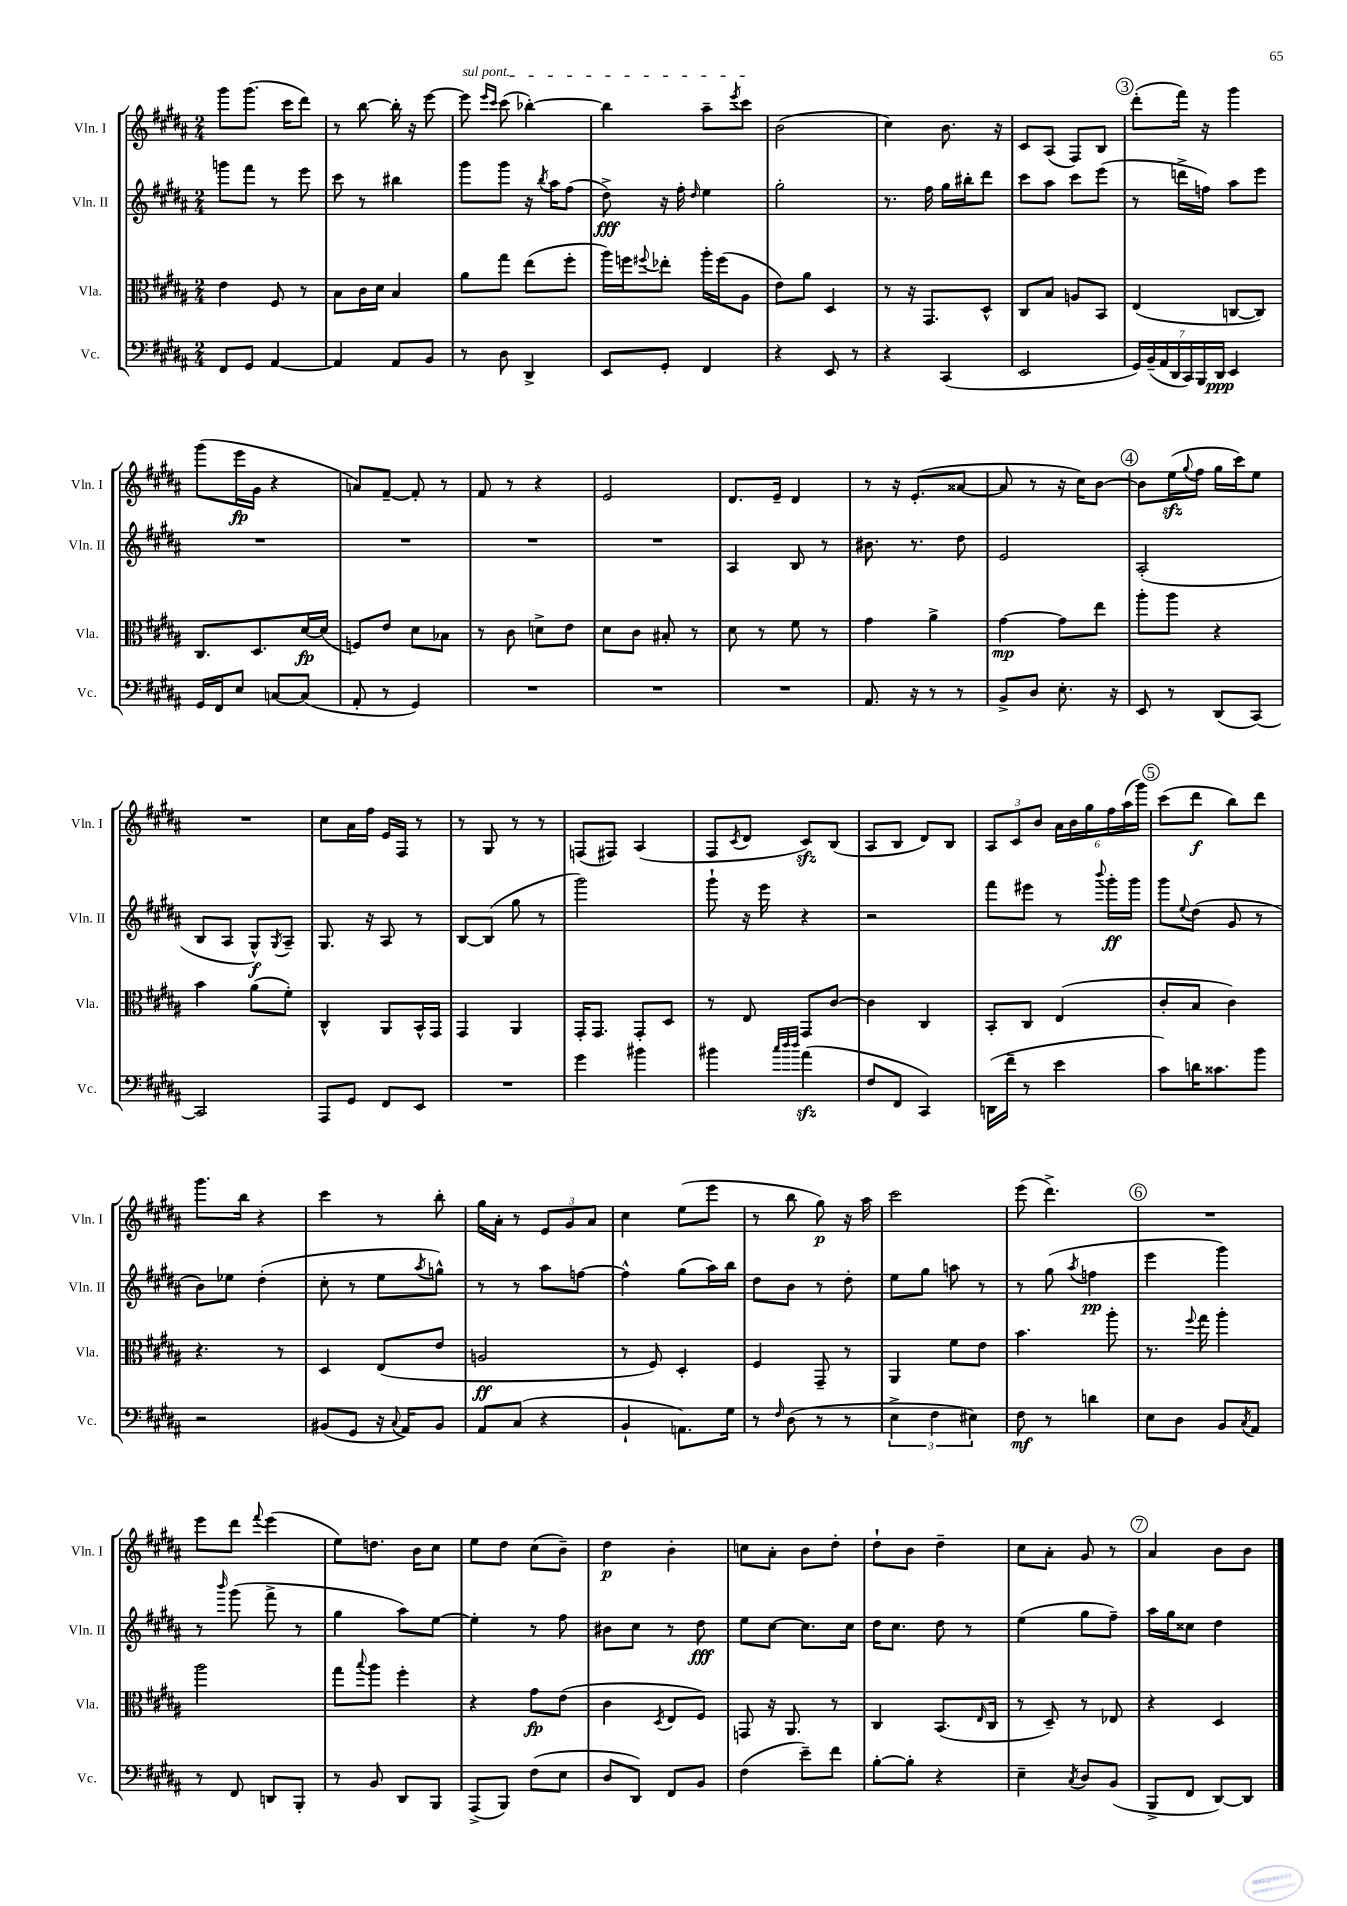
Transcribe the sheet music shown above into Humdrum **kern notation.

**kern	**dynam	**kern	**dynam	**kern	**dynam	**kern	**dynam
*part4	*part4	*part3	*part3	*part2	*part2	*part1	*part1
*staff4	*staff4	*staff3	*staff3	*staff2	*staff2	*staff1	*staff1
*I"Vc.	*	*I"Vla.	*	*I"Vln. II	*	*I"Vln. I	*
*I'Vc.	*	*I'Vla.	*	*I'Vln. II	*	*I'Vln. I	*
*clefF4	*	*clefC3	*	*clefG2	*	*clefG2	*
*k[f#c#g#d#a#]	*	*k[f#c#g#d#a#]	*	*k[f#c#g#d#a#]	*	*k[f#c#g#d#a#]	*
*M2/4	*	*M2/4	*	*M2/4	*	*M2/4	*
=13	=13	=13	=13	=13	=13	=13	=13
8FF#/L	.	4e\	.	8gggn\L	.	8ggg#\L	.
8GG#/J	.	.	.	8fff#\J	.	(8.ggg#\J	.
[4AA#/	.	8F#/	.	8r	.	.	.
.	.	.	.	.	.	16ccc#\KL	.
.	.	8r	.	8eee\	.	8ddd#\J)	.
=14	=14	=14	=14	=14	=14	=14	=14
4AA#/]	.	8B\L	.	8ccc#\	.	8r	.
.	.	16c#\L	.	8r	.	[8bb\	.
.	.	16d#\JJ	.	.	.	.	.
8AA#/L	.	4B/	.	4bb#X\	.	16bb'\]	.
.	.	.	.	.	.	16r	.
8BB/J	.	.	.	.	.	[8eee\	.
=15	=15	=15	=15	=15	=15	=15	=15
!	!	!	!	!	!	!LO:TX:a:i:t=sul pont.	!
8r	.	8a#\L	.	8ggg#\L	.	8eee\]	.
.	.	.	.	.	.	16qqeee/LL	.
.	.	.	.	.	.	16qqccc#/JJ	.
8D#\	.	8gg#\J	.	8ggg#\J	.	(8ccc#\	.
4DD#^/	.	(8ee\L	.	16r	.	[4bb-X'\)	.
.	.	.	.	8qbb/	.	.	.
.	.	.	.	16aa#\KL	.	.	.
.	.	8ff#'\J	.	(8ff#\J	.	.	.
=16	=16	=16	=16	=16	=16	=16	=16
8EE/L	.	16aa#\LL)	.	8dd#^\)	fff	4bb-\]	.
.	.	16ffn\J	.	.	.	.	.
.	.	8qqff#X/	.	.	.	.	.
8GG#'/J	.	8ee-X'\J	.	16r	.	.	.
.	.	.	.	16ff#'\	.	.	.
.	.	.	.	16qqdd#/	.	.	.
4FF#/	.	16aa#'\LL	.	4ee\	.	8aa#~\L	.
.	.	(16ff#\J	.	.	.	.	.
.	.	.	.	.	.	8qeee/	.
.	.	8A#\J	.	.	.	8ccc#\J	.
=17	=17	=17	=17	=17	=17	=17	=17
4r	.	8e\L)	.	2gg#'\	.	(2b\	.
.	.	8a#\J	.	.	.	.	.
8EE/	.	4D#/	.	.	.	.	.
8r	.	.	.	.	.	.	.
=18	=18	=18	=18	=18	=18	=18	=18
4r	.	8r	.	8.r	.	4cc#\)	.
.	.	16r	.	.	.	.	.
.	.	8.GG#/L	.	16ff#\	.	.	.
(4CC#/	.	.	.	16gg#\LL	.	8.b\	.
.	.	.	.	16bb#X'\J	.	.	.
.	.	8D#^^/J	.	8ddd#\J	.	.	.
.	.	.	.	.	.	16r	.
=19	=19	=19	=19	=19	=19	=19	=19
2EE/	.	8C#/L	.	8ccc#\L	.	8c#/L	.
.	.	8B/J	.	8aa#\J	.	(8A#/J	.
.	.	8An/L	.	8ccc#\L	.	8F#/L)	.
.	.	8BB/J	.	(8eee\J	.	8B/J	.
!!LO:REH:place=s1:t=3
=20	=20	=20	=20	=20	=20	=20	=20
28GG#/LL)	.	(4E/	.	8r	.	(8ddd#'\L	.
(28BB~/	.	.	.	.	.	.	.
28AA#/	.	.	.	.	.	.	.
28DD#/	.	.	.	.	.	.	.
.	.	.	.	16dddn^\LL	.	16fff#\Jk)	.
28CC#/)	.	.	.	.	.	.	.
28BBB/	.	.	.	.	.	.	.
.	.	.	.	16ffn\JJ)	.	16r	.
28DD#/JJ	ppp	.	.	.	.	.	.
4EE/	.	[8Cn/L	.	8aa#\L	.	4ggg#\	.
.	.	8C/J])	.	8eee\J	.	.	.
!!LO:LB:g=z
=21	=21	=21	=21	=21	=21	=21	=21
16GG#/LL	.	8.C#/L	.	2r	.	(8ggg#\L	.
16FF#/J	.	.	.	.	.	.	.
8E/J	.	.	.	.	.	16eee\L	fp
.	.	8.D#/	.	.	.	16g#\JJ	.
[8Cn/L	.	.	.	.	.	4r	.
(8C/J]	.	[16d#/L	fp	.	.	.	.
.	.	(16d#/JJ]	.	.	.	.	.
=22	=22	=22	=22	=22	=22	=22	=22
8AA#'/	.	8Fn/L)	.	2r	.	8an/L)	.
8r	.	8e/J	.	.	.	[8f#~/J	.
4GG#/)	.	8d#\L	.	.	.	8f#'/]	.
.	.	8B-X\J	.	.	.	8r	.
=23	=23	=23	=23	=23	=23	=23	=23
2r	.	8r	.	2r	.	8f#/	.
.	.	8c#\	.	.	.	8r	.
.	.	8dn^\L	.	.	.	4r	.
.	.	8e\J	.	.	.	.	.
=24	=24	=24	=24	=24	=24	=24	=24
2r	.	8d#\L	.	2r	.	2e/	.
.	.	8c#\J	.	.	.	.	.
.	.	8B#X'/	.	.	.	.	.
.	.	8r	.	.	.	.	.
=25	=25	=25	=25	=25	=25	=25	=25
2r	.	8d#\	.	4A#/	.	8.d#/L	.
.	.	8r	.	.	.	.	.
.	.	.	.	.	.	16e~/Jk	.
.	.	8f#\	.	8B/	.	4d#/	.
.	.	8r	.	8r	.	.	.
=26	=26	=26	=26	=26	=26	=26	=26
8.AA#/	.	4g#\	.	8.b#X\	.	8r	.
.	.	.	.	.	.	16r	.
16r	.	.	.	8.r	.	(8.e'/L	.
8r	.	4a#^\	.	.	.	.	.
8r	.	.	.	8dd#\	.	[8a##X/J	.
=27	=27	=27	=27	=27	=27	=27	=27
8BB^/L	.	[4g#\	mp	2e/	.	8a##/]	.
8D#/J	.	.	.	.	.	8r	.
8.E'\	.	8g#\L]	.	.	.	16r	.
.	.	.	.	.	.	16cc#\KL)	.
.	.	8ee\J	.	.	.	[8b\J	.
16r	.	.	.	.	.	.	.
!!LO:REH:place=s1:t=4
=28	=28	=28	=28	=28	=28	=28	=28
8EE/	.	8aa#'\L	.	(2A#'/	.	8b\L]	.
8r	.	8aa#\J	.	.	.	(16eezz\L	.
.	.	.	.	.	.	8qqgg#/	.
.	.	.	.	.	.	16ff#\JJ	.
(8DD#/L	.	4r	.	.	.	16gg#\LL	.
.	.	.	.	.	.	16ccc#\J)	.
[8CC#/J)	.	.	.	.	.	8ee\J	.
!!LO:LB:g=z
=29	=29	=29	=29	=29	=29	=29	=29
2CC#/]	.	4b\	.	8B/L	.	2r	.
.	.	.	.	8A#/J	.	.	.
.	.	(8a#\L	.	8G#^^/L)	f	.	.
.	.	.	.	8qG#/	.	.	.
.	.	8f#'\J)	.	8A#~/J	.	.	.
=30	=30	=30	=30	=30	=30	=30	=30
8AAA#/L	.	4C#^^/	.	8.G#/	.	8cc#\L	.
8GG#/J	.	.	.	.	.	16a#\L	.
.	.	.	.	16r	.	16ff#\JJ	.
8FF#/L	.	8AA#/L	.	8A#/	.	16e/LL	.
.	.	.	.	.	.	16F#/JJ	.
8EE/J	.	16BB^^/L	.	8r	.	8r	.
.	.	16GG#/JJ	.	.	.	.	.
=31	=31	=31	=31	=31	=31	=31	=31
2r	.	4GG#/	.	[8B/L	.	8r	.
.	.	.	.	(8B/J]	.	8G#/	.
.	.	4AA#/	.	8gg#\	.	8r	.
.	.	.	.	8r	.	8r	.
=32	=32	=32	=32	=32	=32	=32	=32
4g#\	.	16GG#'/KL	.	2ggg#\)	.	(8Fn/L	.
.	.	8.GG#/J	.	.	.	.	.
.	.	.	.	.	.	8F#X/J)	.
4b#X\	.	8GG#'/L	.	.	.	(4A#/	.
.	.	8D#/J	.	.	.	.	.
=33	=33	=33	=33	=33	=33	=33	=33
4b#X\	.	8r	.	8ggg#`\	.	8F#/L	.
.	.	.	.	.	.	8qc#/	.
.	.	8E/	.	16r	.	8d#/J	.
.	.	.	.	16eee\	.	.	.
32qqcc#/LLL	.	.	.	.	.	.	.
32qqdd#/	.	.	.	.	.	.	.
32qqdd#/JJJ	.	.	.	.	.	.	.
(4a#zz\	.	8GG#/L	.	4r	.	8c#zz/L)	.
.	.	[8c#/J	.	.	.	(8B/J	.
=34	=34	=34	=34	=34	=34	=34	=34
8F#/L	.	4c#\]	.	2r	.	8A#/L	.
8FF#/J	.	.	.	.	.	8B/J	.
4CC#/)	.	4C#/	.	.	.	8d#/L)	.
.	.	.	.	.	.	8B/J	.
=35	=35	=35	=35	=35	=35	=35	=35
(16DDn\LL	.	8BB'/L	.	8fff#\L	.	12A#/L	.
16f#~\JJ	.	.	.	.	.	.	.
.	.	.	.	.	.	12c#/	.
8r	.	8C#/J	.	8eee#X\J	.	.	.
.	.	.	.	.	.	12b/J	.
4e\	.	(4E/	.	8r	.	24a#\LL	.
.	.	.	.	.	.	24b\	.
.	.	.	.	.	.	24gg#\	.
.	.	.	.	8qqbbb/	.	.	.
.	.	.	.	16ggg#'\LL	ff	24ff#\	.
.	.	.	.	.	.	(24aa#\	.
.	.	.	.	16ggg#\JJ	.	.	.
.	.	.	.	.	.	24ggg#\JJ)	.
!!LO:REH:place=s1:t=5
=36	=36	=36	=36	=36	=36	=36	=36
8c#\L)	.	8c#'/L	.	8ggg#\L	.	(8ccc#\L	.
.	.	.	.	8qqee/	.	.	.
16dn\K	.	8B/J	.	(8dd#\J	.	8ddd#\J	f
8.c##X\	.	.	.	.	.	.	.
.	.	4c#\)	.	8g#/	.	8bb\L)	.
8b\J	.	.	.	8r	.	8ddd#\J	.
!!LO:LB:g=z
=37	=37	=37	=37	=37	=37	=37	=37
2r	.	4.r	.	8b\L)	.	8.ggg#\L	.
.	.	.	.	8ee-X\J	.	.	.
.	.	.	.	.	.	16bb\Jk	.
.	.	.	.	(4dd#'\	.	4r	.
.	.	8r	.	.	.	.	.
=38	=38	=38	=38	=38	=38	=38	=38
(8BB#X/L	.	4D#/	.	8cc#'\	.	4ccc#\	.
8GG#/J	.	.	.	8r	.	.	.
16r	.	(8E/L	.	8ee\L	.	8r	.
8qqC#/	.	.	.	.	.	.	.
16AA#/KL)	.	.	.	.	.	.	.
.	.	.	.	8qaa#/	.	.	.
8BB#/J	.	8e/J	.	8ggn^^\J)	.	8bb'\	.
=39	=39	=39	=39	=39	=39	=39	=39
8AA#/L	.	2An/	ff	8r	.	16gg#\LL	.
.	.	.	.	.	.	16a#'\JJ	.
(8C#/J	.	.	.	8r	.	8r	.
4r	.	.	.	8aa#\L	.	12e/L	.
.	.	.	.	.	.	12g#/	.
.	.	.	.	[8ffn\J	.	.	.
.	.	.	.	.	.	12a#/J	.
=40	=40	=40	=40	=40	=40	=40	=40
4BB`/	.	8r	.	4ff^^\]	.	4cc#\	.
.	.	8F#/)	.	.	.	.	.
8.AAn\L)	.	4D#'/	.	(8gg#\L	.	(8ee\L	.
.	.	.	.	16aa#\L)	.	8eee\J	.
16G#\Jk	.	.	.	16bb\JJ	.	.	.
=41	=41	=41	=41	=41	=41	=41	=41
8r	.	4F#/	.	8dd#\L	.	8r	.
16qqF#/	.	.	.	.	.	.	.
(8D#\	.	.	.	8b\J	.	8bb\	.
8r	.	8GG#~/	.	8r	.	8gg#\)	p
8r	.	8r	.	8dd#'\	.	16r	.
.	.	.	.	.	.	16aa#\	.
=42	=42	=42	=42	=42	=42	=42	=42
6E^\	.	4AA#/	.	8ee\L	.	2ccc#\	.
.	.	.	.	8gg#\J	.	.	.
6F#\	.	.	.	.	.	.	.
.	.	8f#\L	.	8aan\	.	.	.
6E#X\)	.	.	.	.	.	.	.
.	.	8e\J	.	8r	.	.	.
=43	=43	=43	=43	=43	=43	=43	=43
8F#\	mf	4.b\	.	8r	.	(8eee\	.
8r	.	.	.	(8gg#\	.	4.ddd#^\)	.
.	.	.	.	8qaa#/	.	.	.
4dn\	.	.	.	4ffn\	pp	.	.
.	.	8aa#'\	.	.	.	.	.
!!LO:REH:place=s1:t=6
=44	=44	=44	=44	=44	=44	=44	=44
8E\L	.	8.r	.	4eee\	.	2r	.
8D#\J	.	.	.	.	.	.	.
.	.	8qqff#/	.	.	.	.	.
.	.	16gg#\	.	.	.	.	.
8BB/L	.	4aa#'\	.	4ggg#\)	.	.	.
8qC#/	.	.	.	.	.	.	.
8AA#/J	.	.	.	.	.	.	.
!!LO:LB:g=z
=45	=45	=45	=45	=45	=45	=45	=45
8r	.	2aa#\	.	8r	.	8eee\L	.
.	.	.	.	16qqbbb/	.	.	.
8FF#/	.	.	.	(8ggg#\	.	8ddd#\J	.
.	.	.	.	.	.	8qqfff#/	.
8DDn/L	.	.	.	8fff#^\	.	(4eee\	.
8BBB'/J	.	.	.	8r	.	.	.
=46	=46	=46	=46	=46	=46	=46	=46
8r	.	8gg#\L	.	4gg#\	.	8ee\L)	.
.	.	8qqbb/	.	.	.	.	.
8BB/	.	8aa#\J	.	.	.	8.ddn\J	.
8DD#/L	.	4ff#'\	.	8aa#\L)	.	.	.
.	.	.	.	.	.	16b\KL	.
8BBB/J	.	.	.	[8ee\J	.	8cc#\J	.
=47	=47	=47	=47	=47	=47	=47	=47
(8AAA#^/L	.	4r	.	4ee'\]	.	8ee\L	.
8BBB/J)	.	.	.	.	.	8dd#\J	.
(8F#\L	.	8g#\L	fp	8r	.	(8cc#\L	.
8E\J	.	(8e\J	.	8ff#\	.	8b~\J)	.
=48	=48	=48	=48	=48	=48	=48	=48
8D#/L	.	4c#\	.	8b#X\L	.	4dd#\	p
8DD#/J)	.	.	.	8cc#\J	.	.	.
.	.	8qD#/	.	.	.	.	.
8FF#/L	.	8E/L	.	8r	.	4b'\	.
8BB/J	.	8F#/J)	.	8dd#\	fff	.	.
=49	=49	=49	=49	=49	=49	=49	=49
(4F#\	.	8GGn/	.	8ee\L	.	8ccn\L	.
.	.	16r	.	[8cc#\J	.	8a#'\J	.
.	.	8.AA#/	.	.	.	.	.
8e~\L)	.	.	.	8.cc#\L]	.	8b\L	.
8f#\J	.	8r	.	.	.	8dd#'\J	.
.	.	.	.	16cc#\Jk	.	.	.
=50	=50	=50	=50	=50	=50	=50	=50
[8B'\L	.	4C#/	.	16dd#\KL	.	8dd#`\L	.
.	.	.	.	8.cc#\J	.	.	.
8B'\J]	.	.	.	.	.	8b\J	.
4r	.	(8.BB/L	.	8dd#\	.	4dd#~\	.
.	.	.	.	8r	.	.	.
.	.	16qqE/	.	.	.	.	.
.	.	16C#/Jk	.	.	.	.	.
=51	=51	=51	=51	=51	=51	=51	=51
4E~\	.	8r	.	(4ee\	.	8cc#\L	.
.	.	8D#~/)	.	.	.	8a#'\J	.
8qC#/	.	.	.	.	.	.	.
8D#/L	.	8r	.	8gg#\L	.	8g#/	.
(8BB/J	.	8E-X/	.	8ff#~\J)	.	8r	.
!!LO:REH:place=s1:t=7
=52	=52	=52	=52	=52	=52	=52	=52
8BBB^/L	.	4r	.	16aa#\LL	.	4a#/	.
.	.	.	.	16gg#\J	.	.	.
8FF#/J	.	.	.	8cc##X\J	.	.	.
[8DD#/L)	.	4D#/	.	4dd#\	.	8b\L	.
8DD#/J]	.	.	.	.	.	8b\J	.
==	==	==	==	==	==	==	==
*-	*-	*-	*-	*-	*-	*-	*-
